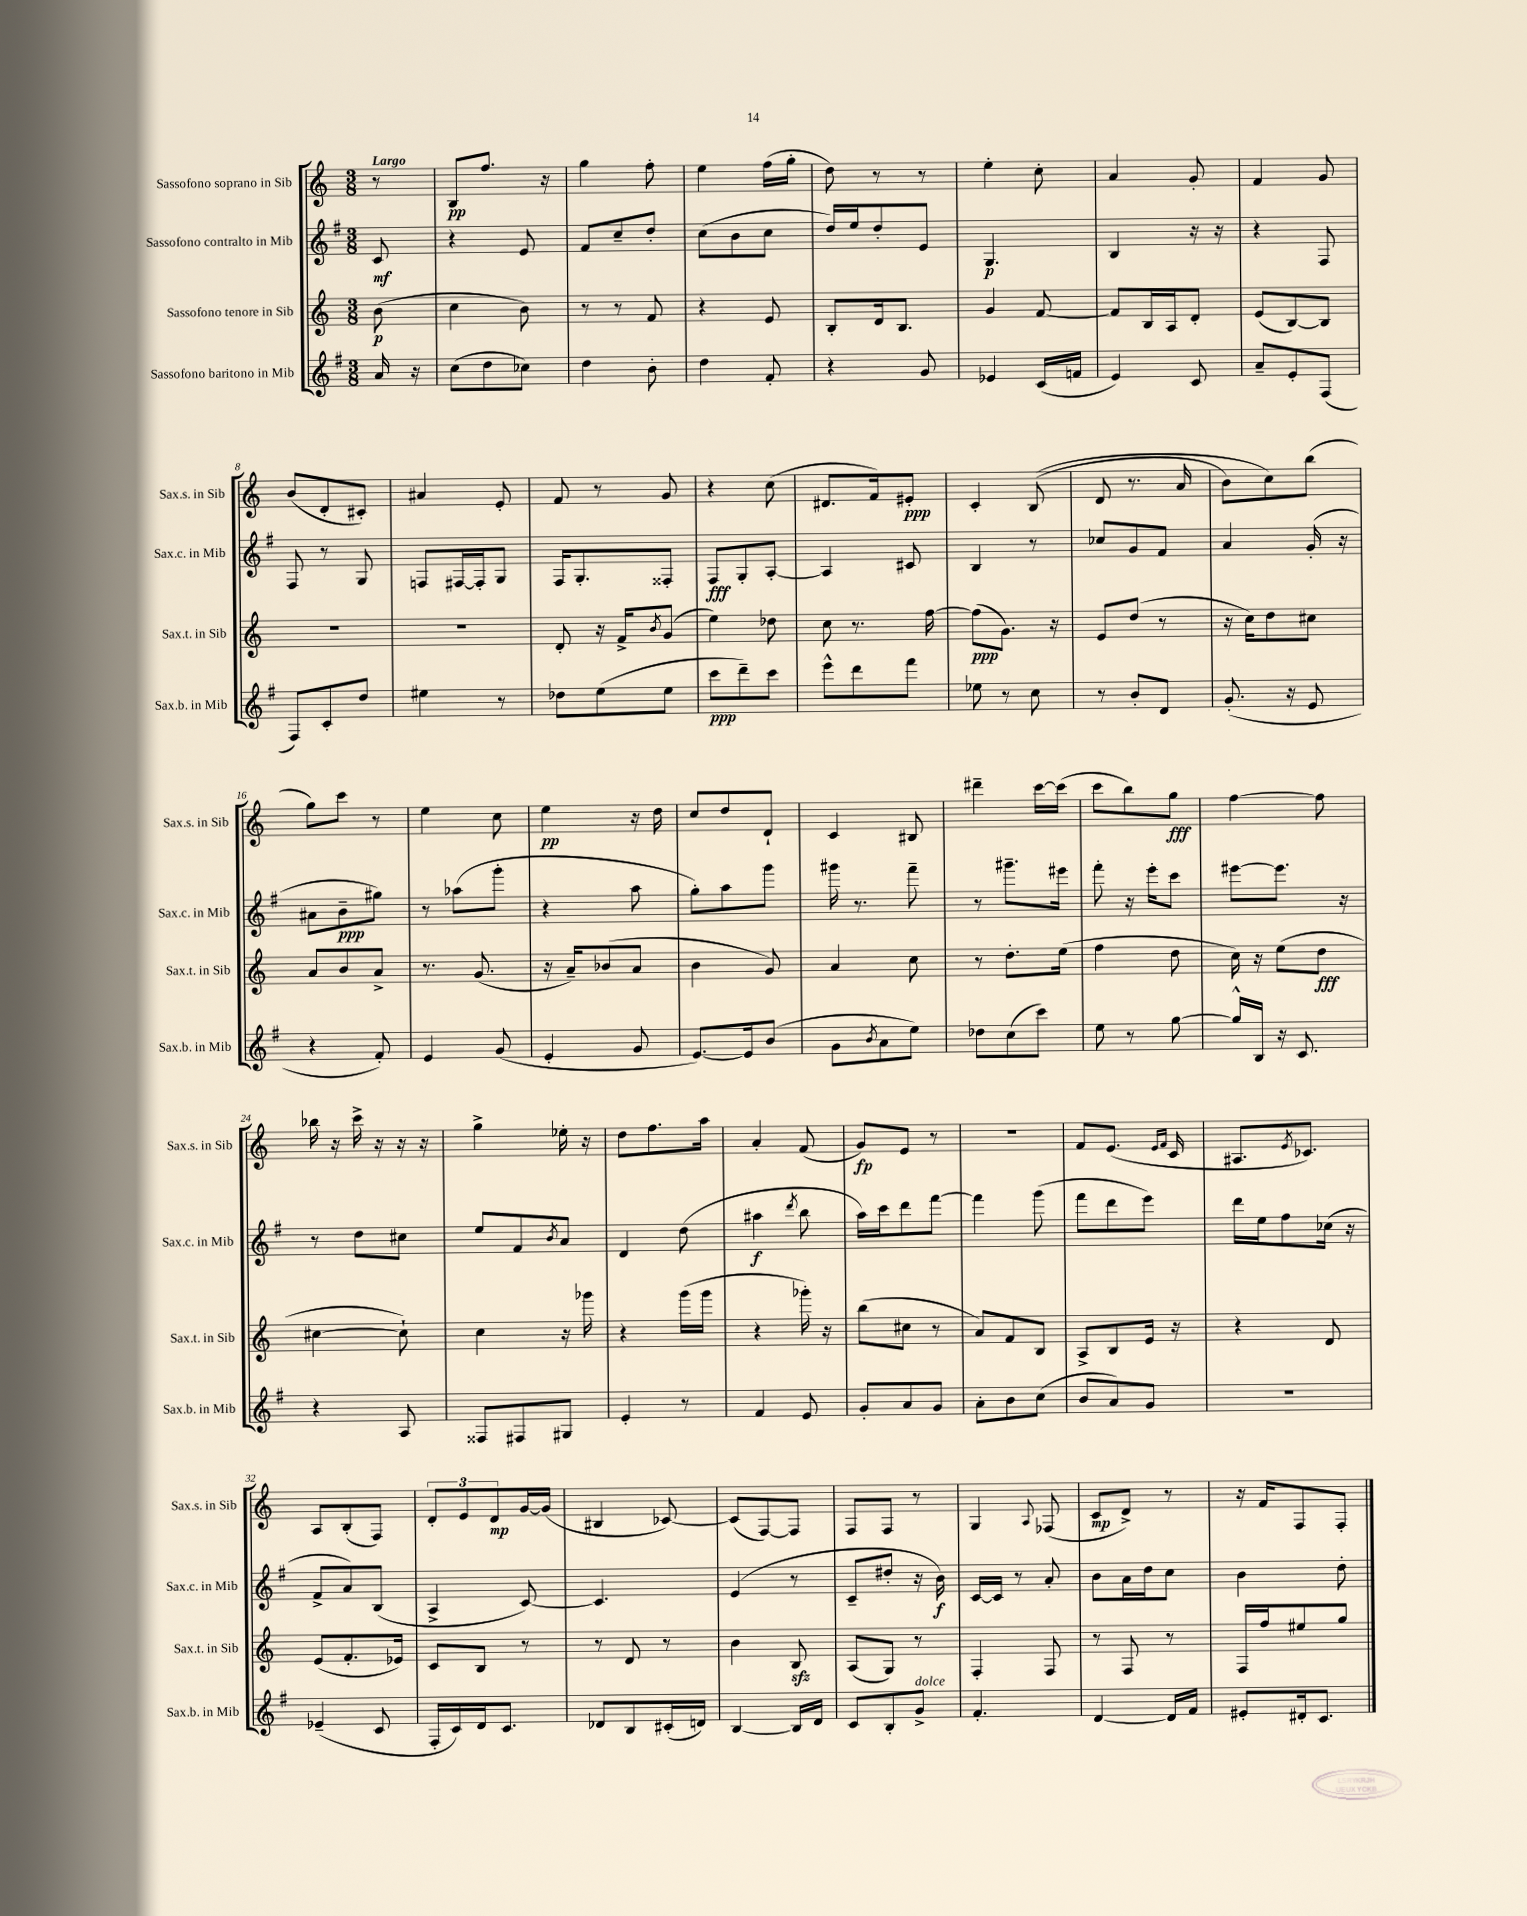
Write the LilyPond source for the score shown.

<<
\new StaffGroup <<
\new Staff = "s0" \with { instrumentName = "Sassofono soprano in Sib" shortInstrumentName = "Sax.s. in Sib" } {
    \clef treble \key c \major \numericTimeSignature \time 3/8 \partial 8 \tempo "Largo"
    r8 |
    b8\pp f''8. r16 |
    g''4 f''8-. |
    e''4 f''16( g''16-. |
    d''8) r8 r8 |
    e''4-. c''8-. |
    a'4 g'8-. |
    f'4 g'8 |
    b'8( d'8-. cis'8-.) |
    ais'4 e'8-. |
    f'8 r8 g'8 |
    r4 c''8( |
    dis'8. f'16) eis'8-.\ppp |
    c'4-. b8(\( |
    d'8 r8. a'16 |
    b'8) c''8\) b''8( |
    g''8) c'''8 r8 |
    e''4 c''8 |
    e''4\pp r16 d''16 |
    c''8 d''8 d'8-! |
    c'4 bis8 |
    dis'''4-- c'''16~ c'''16( |
    c'''8 b''8) g''8\fff |
    f''4~ f''8 |
    bes''16 r16 c'''16-> r16 r16 r16 |
    g''4-> ees''16-. r16 |
    d''8 f''8. a''16 |
    a'4-. f'8( |
    g'8\fp) e'8 r8 |
    R4. |
    f'8 e'8.( \grace { e'16 f'16 } c'16 |
    ais8. \acciaccatura { e'8 } ces'8.) |
    a8 b8-.( f8) |
    \tuplet 3/2 { d'8-. e'8 d'8\mp } g'16~ g'16( |
    bis4 ces'8~) |
    ces'8( f8~) f8 |
    f8 f8 r8 |
    g4 \appoggiatura { a8 } fes8( |
    c'8\mp d'8->) r8 |
    r16 f'16 f8 f8-. \bar "|." |
}
\new Staff = "s1" \with { instrumentName = "Sassofono contralto in Mib" shortInstrumentName = "Sax.c. in Mib" } {
    \clef treble \key g \major \numericTimeSignature \time 3/8 \partial 8
    c'8\mf |
    r4 e'8 |
    fis'8 c''8-- d''8-. |
    c''8( b'8 c''8 |
    d''16) e''16 d''8-. e'8 |
    g4.\p |
    b4 r16 r16 |
    r4 fis8 |
    fis8 r8 g8 |
    f8 fis16~ fis16-. g8 |
    fis16 g8.-. fisis8-. |
    fis8\fff g8-. a8~-. |
    a4 cis'8 |
    b4 r8 |
    ces''8 g'8 fis'8 |
    a'4 g'16-.( r16 |
    ais'8 b'8--\ppp gis''8) |
    r8 aes''8( g'''8-. |
    r4 a''8 |
    g''8-.) a''8 g'''8 |
    gis'''16 r8. fis'''8-- |
    r8 gis'''8.-- eis'''16 |
    fis'''8-. r16 e'''16-. c'''8 |
    eis'''8~ eis'''8. r16 |
    r8 d''8 cis''8 |
    e''8 fis'8 \acciaccatura { b'8 } a'8 |
    d'4 d''8( |
    ais''4\f \acciaccatura { d'''8 } b''8 |
    a''16) c'''16 d'''8 fis'''8~ |
    fis'''4 g'''8( |
    fis'''8 d'''8 e'''8) |
    d'''16 e''16 fis''8 ces''16( r16 |
    fis'8-> a'8) b8( |
    a4-> c'8~) |
    c'4. |
    e'4( r8 |
    c'8-- dis''8-. r16 b'16\f) |
    c'16~ c'16 r8 a'8-. |
    b'8 a'16 d''16 c''8 |
    b'4 d''8-. \bar "|." |
}
\new Staff = "s2" \with { instrumentName = "Sassofono tenore in Sib" shortInstrumentName = "Sax.t. in Sib" } {
    \clef treble \key c \major \numericTimeSignature \time 3/8 \partial 8
    b'8\p( |
    c''4 b'8) |
    r8 r8 f'8 |
    r4 e'8 |
    b8-. d'16 b8. |
    g'4 f'8~ |
    f'8 b16 a16 d'8-. |
    e'8( b8~) b8 |
    R4. |
    R4. |
    d'8-. r16 f'16-> \acciaccatura { b'8 } g'8( |
    e''4) des''8 |
    c''8 r8. f''16~ |
    f''8\ppp( g'8.) r16 |
    e'8 d''8( r8 |
    r16 c''16) d''8 cis''8 |
    a'8 b'8 a'8-> |
    r8. g'8.( |
    r16 a'16--) bes'8( a'8 |
    b'4 g'8) |
    a'4 c''8 |
    r8 d''8.-. e''16( |
    f''4 d''8 |
    c''16) r16 e''8( d''8\fff |
    cis''4~ cis''8-!) |
    c''4 r16 ges'''16 |
    r4 g'''16( g'''16 |
    r4 ges'''16-.) r16 |
    b''8( cis''8 r8 |
    a'8) f'8 b8 |
    a8-> b8 e'16 r16 |
    r4 d'8 |
    e'8( f'8.-. ees'16) |
    c'8 b8 r8 |
    r8 d'8 r8 |
    b'4 b8\sfz |
    a8( g8) r8 |
    f4-. f8 |
    r8 f8 r8 |
    f16 f''16 eis''8 g''8 \bar "|." |
}
\new Staff = "s3" \with { instrumentName = "Sassofono baritono in Mib" shortInstrumentName = "Sax.b. in Mib" } {
    \clef treble \key g \major \numericTimeSignature \time 3/8 \partial 8
    a'16 r16 |
    c''8( d''8 ces''8) |
    d''4 b'8-. |
    d''4 fis'8-. |
    r4 g'8 |
    ees'4 c'16( f'16 |
    e'4) c'8 |
    a'8-- e'8-. fis8( |
    fis8) c'8-. d''8 |
    eis''4 r8 |
    des''8 e''8( e''8 |
    c'''8\ppp d'''8--) c'''8 |
    e'''8-^ d'''8 fis'''8 |
    ees''8 r8 c''8 |
    r8 b'8-. d'8 |
    g'8.-.( r16 e'8 |
    r4 fis'8-.) |
    e'4 g'8( |
    e'4-. g'8 |
    e'8.~) e'16 b'8( |
    g'8 \acciaccatura { b'8 } a'8 e''8) |
    des''8 c''8( c'''8) |
    e''8 r8 g''8~ |
    g''16-^ b16 r16 c'8. |
    r4 a8 |
    fisis8 fis8 gis8 |
    e'4-. r8 |
    fis'4 e'8 |
    g'8-. a'8 g'8 |
    a'8-. b'8 c''8( |
    b'8 a'8) g'8 |
    R4. |
    ees'4--( c'8 |
    fis16-. c'16) d'16 c'8. |
    des'8 b8 cis'16-.( d'16) |
    b4~ b16 d'16 |
    c'8 b8-. g'8->^\markup { \italic "dolce" } |
    fis'4.-. |
    d'4~ d'16 fis'16 |
    eis'8-. dis'16-. c'8. \bar "|." |
}
>>
>>
